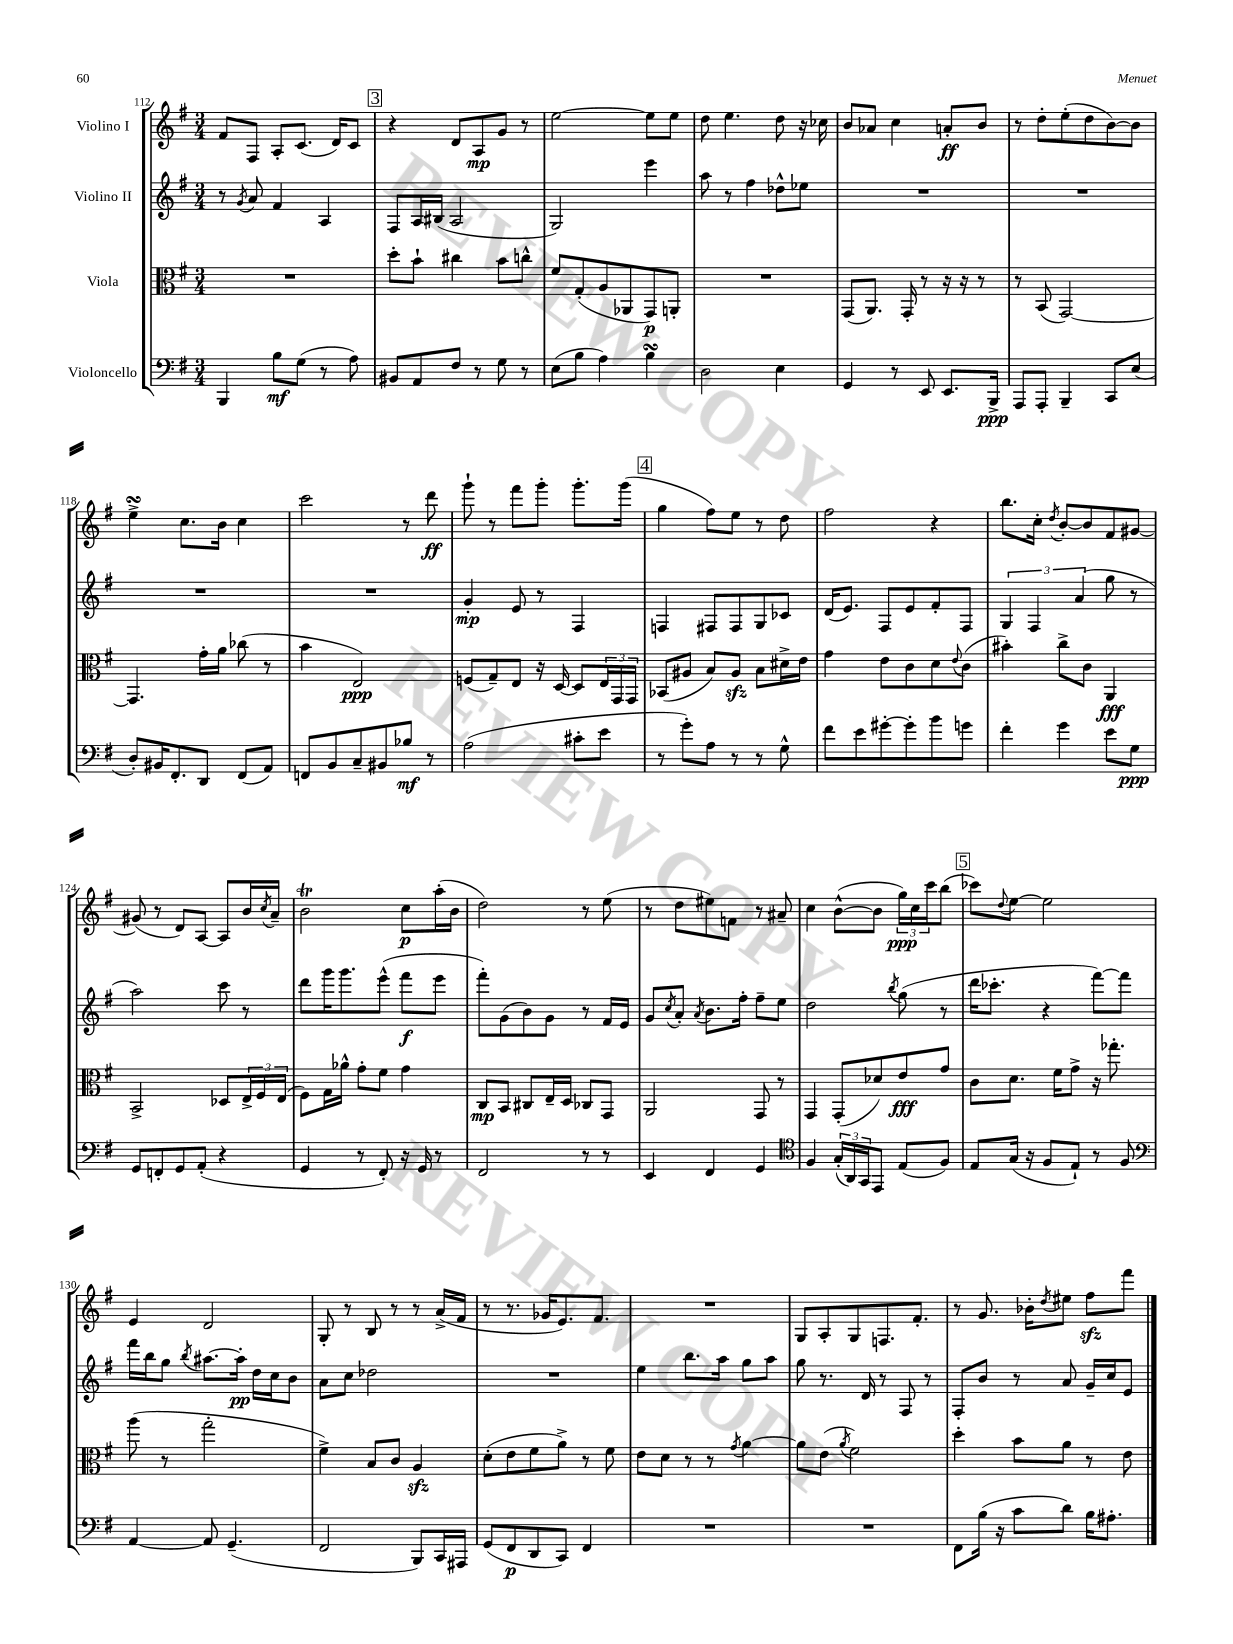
<<
\new StaffGroup <<
\new Staff = "s0" \with { instrumentName = "Violino I" } {
    \clef treble \key g \major \numericTimeSignature \time 3/4
    fis'8 fis8 a8-. c'8.( d'16) c'8 |
    \mark \markup { \box "3" } r4 d'8 a8\mp g'8 r8 |
    e''2~ e''8 e''8 |
    d''8 e''4. d''8 r16 ces''16 |
    b'8 aes'8 c''4 a'8-.\ff b'8 |
    r8 d''8-. e''8-.( d''8 b'8~) b'8 |
    e''4->\turn c''8. b'16 c''4 |
    c'''2 r8 d'''8\ff |
    g'''8-! r8 fis'''8 g'''8-. g'''8.-. g'''16( |
    \mark \markup { \box "4" } g''4 fis''8) e''8 r8 d''8 |
    fis''2 r4 |
    b''8. c''16-. \acciaccatura { d''8 } b'8~-. b'8 fis'8 gis'8~ |
    gis'8( r8 d'8) a8~ a8 b'16 \acciaccatura { c''8 } a'16-- |
    b'2\trill c''8\p a''16-.( b'16 |
    d''2) r8 e''8( |
    r8 d''8 eis''8) f'8 r8 ais'8-- |
    c''4 b'8~-^( b'8 \tuplet 3/2 { g''16\ppp) c''16 c'''16 } b''8( |
    \mark \markup { \box "5" } ces'''8) \appoggiatura { d''8 } e''8~ e''2 |
    e'4 d'2 |
    g8-. r8 b8 r8 r8 a'16->( fis'16 |
    r8 r8. ges'16 e'8.) fis'8. |
    R2. |
    g8 a8-. g8 f8. fis'8.-. |
    r8 g'8. bes'16-. \acciaccatura { d''8 } eis''8 fis''8\sfz fis'''8 \bar "|." |
}
\new Staff = "s1" \with { instrumentName = "Violino II" } {
    \clef treble \key g \major \numericTimeSignature \time 3/4
    r8 \acciaccatura { g'8 } a'8 fis'4 a4 |
    \mark \markup { \box "3" } fis8 a16 bis16( a2 |
    g2) e'''4 |
    a''8 r8 fis''4 des''8-^ ees''8 |
    R2. |
    R2. |
    R2. |
    R2. |
    g'4-.\mp e'8 r8 fis4 |
    \mark \markup { \box "4" } f4 fis8 fis8 g8 ces'8 |
    d'16( e'8.) fis8 e'8 fis'8-. fis8 |
    \tuplet 3/2 { g4 fis4 a'4( } g''8 r8 |
    a''2) c'''8 r8 |
    d'''8 g'''16 g'''8. e'''8-^( fis'''8\f e'''8 |
    fis'''8-.) g'8( b'8) g'8 r8 fis'16 e'16 |
    g'8 \acciaccatura { c''8 } a'8-. \acciaccatura { a'8 } b'8. fis''16-. fis''8-- e''8 |
    d''2 \acciaccatura { b''8 } g''8( r8 |
    \mark \markup { \box "5" } d'''16 ces'''8.-. r4 fis'''8~) fis'''8 |
    fis'''16 b''16 g''8 \acciaccatura { b''8 } ais''8.~ ais''16-.\pp d''16 c''16 b'8 |
    a'8 c''8 des''2 |
    R2. |
    e''4 b''8. a''16 g''8 a''8 |
    g''8 r8. d'16 r8 fis8 r8 |
    fis8-. b'8 r8 a'8 g'16-- c''16 e'8 \bar "|." |
}
\new Staff = "s2" \with { instrumentName = "Viola" } {
    \clef alto \key g \major \numericTimeSignature \time 3/4
    R2. |
    \mark \markup { \box "3" } d''8-. b'8-! cis''4 b'8 c''8-^ |
    fis'8 g8-.( a8 aes,8 g,8\p) a,8-. |
    R2. |
    g,8( a,8.) g,16-. r8 r16 r16 r8 |
    r8 b,8( g,2~) |
    g,4. g'16-. a'16 ces''8( r8 |
    b'4 e2\ppp) |
    f8( g8--) e8 r16 d16~ d8 \tuplet 3/2 { e16 g,16 g,16 } |
    \mark \markup { \box "4" } bes,8( ais8 b8) ais8\sfz b8 dis'16-> e'16 |
    g'4 e'8 c'8 d'8 \appoggiatura { e'8 } c'8( |
    bis'4-.) c''8-> c'8 a,4\fff |
    b,2-> des8 \tuplet 3/2 { e16-> fis16 e16( } |
    fis8) g16 aes'16-^ g'8-. fis'8 g'4 |
    c8\mp b,8 cis8 e16-- d16 ces8 g,8 |
    a,2 g,8 r8 |
    g,4 g,8-.( des'8) e'8\fff g'8 |
    \mark \markup { \box "5" } c'8 d'8. fis'16 g'8-> r16 ges''8.-. |
    a''8( r8 g''2-. |
    fis'4->) b8 c'8 a4\sfz |
    d'8-.( e'8 fis'8 a'8->) r8 fis'8 |
    e'8 d'8 r8 r8 \acciaccatura { g'8 } a'4~ |
    a'8 e'8( \acciaccatura { a'8 } fis'2) |
    d''4-. b'8 a'8 r8 e'8 \bar "|." |
}
\new Staff = "s3" \with { instrumentName = "Violoncello" } {
    \clef bass \key g \major \numericTimeSignature \time 3/4
    b,,4 b8\mf g8( r8 a8) |
    \mark \markup { \box "3" } bis,8 a,8 fis8 r8 g8 r8 |
    e8( b8 a4) b4\turn |
    d2 e4 |
    g,4 r8 e,8 e,8. b,,16->\ppp |
    a,,8 a,,8-. b,,4-- c,8 e8( |
    d8-.) bis,16 fis,8.-. d,8 fis,8( a,8) |
    f,8 b,8 c8-- bis,8 bes8\mf r8 |
    a2( cis'8-. e'8 |
    \mark \markup { \box "4" } r8 g'8-.) a8 r8 r8 g8-^ |
    fis'8 e'8 gis'8~-. gis'8-. b'8 g'8 |
    fis'4-. g'4 e'8 g8\ppp |
    g,8 f,8-. g,8 a,8-.( r4 |
    g,4 r8 fis,8-.) r16 g,16 r8 |
    fis,2 r8 r8 |
    e,4 fis,4 g,4 |
    \clef tenor fis4 \tuplet 3/2 { g16-.( a,16) g,16 } e,8 e8( fis8) |
    \mark \markup { \box "5" } e8 g16( r16 fis8 e8-!) r8 fis8 |
    \clef bass a,4~ a,8 g,4.--( |
    fis,2 b,,8) c,16 ais,,16 |
    g,8( fis,8\p d,8 c,8) fis,4 |
    R2. |
    R2. |
    fis,8 b16( r16 c'8 d'8) b16 ais8.-. \bar "|." |
}
>>
>>
\layout { \context { \Score currentBarNumber = #112 } }
